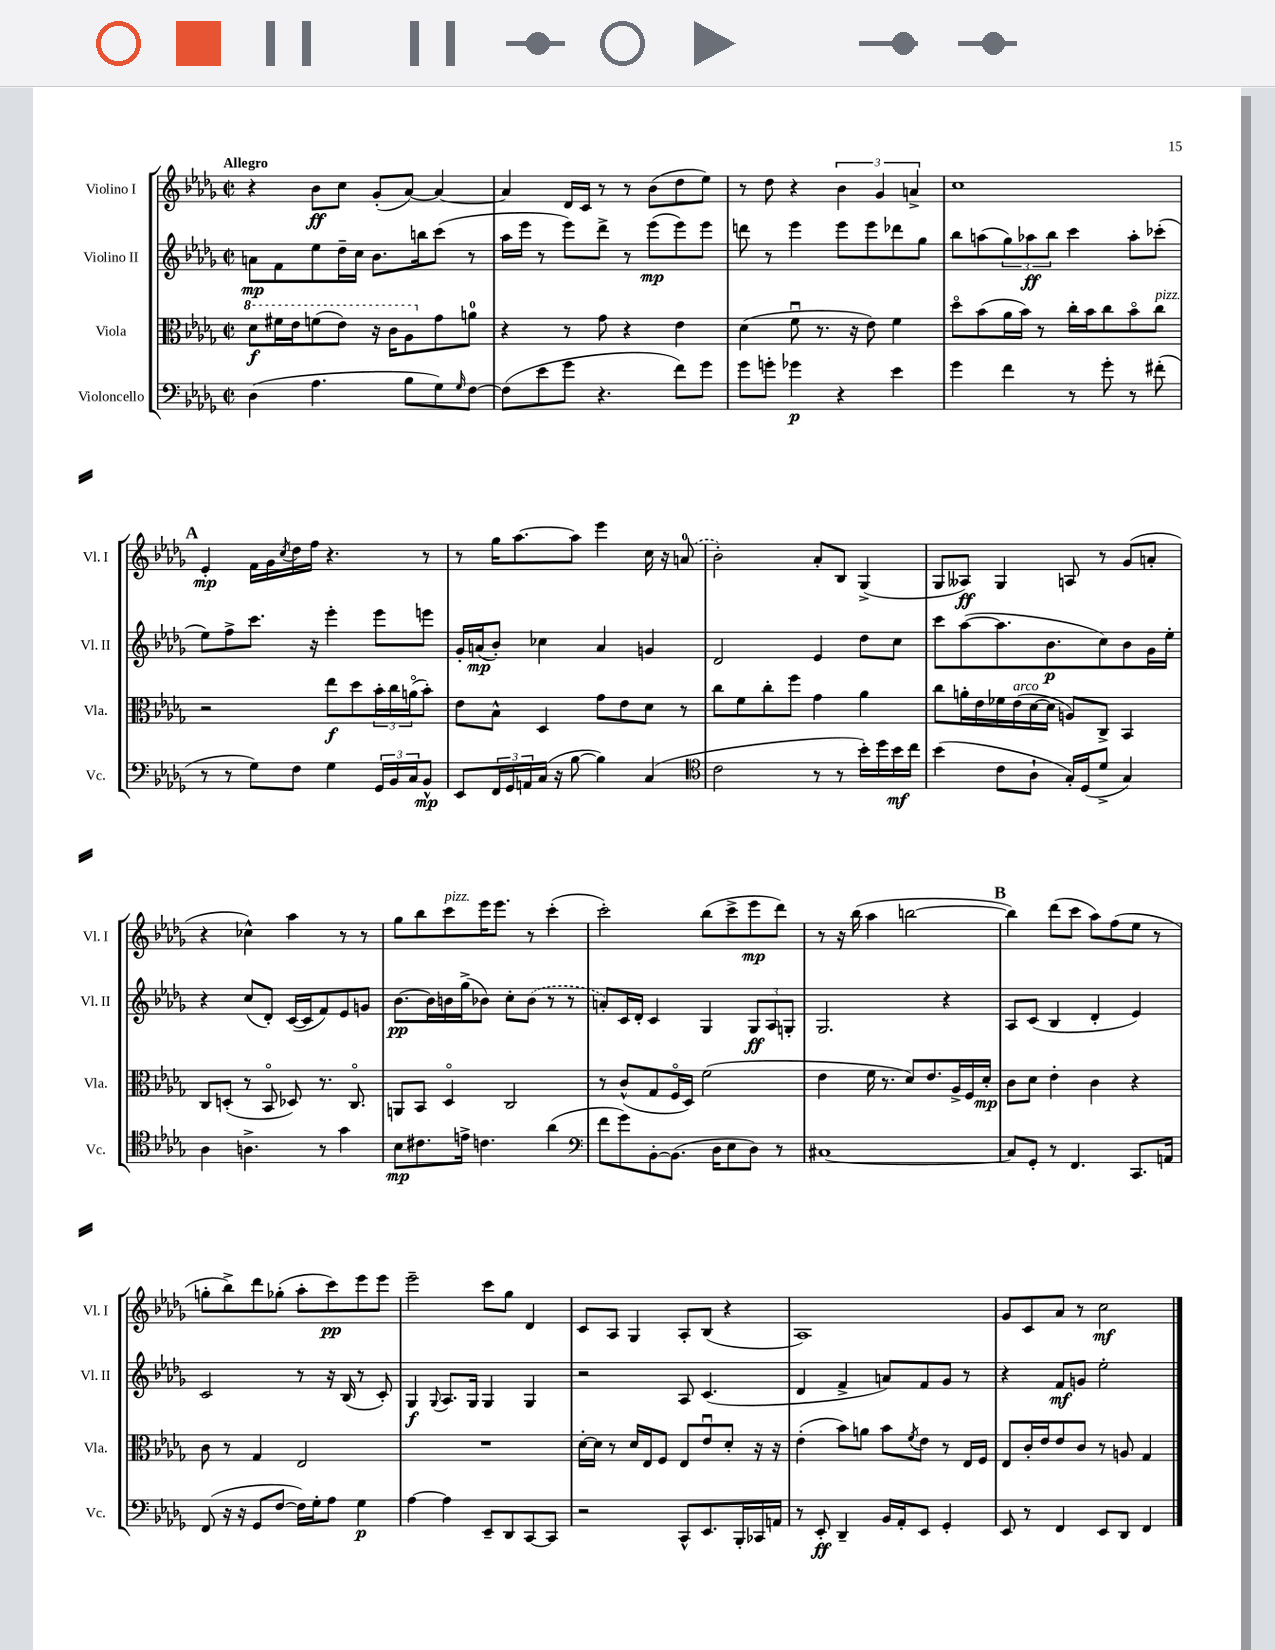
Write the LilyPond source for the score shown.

<<
\new StaffGroup <<
\new Staff = "s0" \with { instrumentName = "Violino I" shortInstrumentName = "Vl. I" } {
    \clef treble \key des \major \defaultTimeSignature \time 2/2 \tempo "Allegro"
    r4 bes'8\ff c''8 ges'8-.( aes'8~) aes'4~ |
    aes'4 des'16 c'16 r8 r8 bes'8( des''8 ees''8) |
    r8 des''8 r4 \tuplet 3/2 { bes'4 ges'4 a'4-> } |
    c''1 |
    \mark \markup { \bold "A" } ees'4-.\mp f'16 ges'16 \acciaccatura { c''8 } des''16 f''16 r4. r8 |
    r8 ges''16 aes''8.~ aes''8 ees'''4 c''16 r16 \once \slurDashed a'8-0( |
    bes'2-.) aes'8-. bes8 ges4->( |
    ges8 aeses8\ff) ges4 a8 r8 ges'8( a'8-. |
    r4 ces''4-^) aes''4 r8 r8 |
    ges''8 bes''8 c'''8^\markup { \italic "pizz." } ees'''16 ees'''8. r8 c'''4-.( |
    c'''2-.) bes''8( c'''8-> ees'''8\mp des'''8) |
    r8 r16 bes''16( aes''4 b''2~ |
    \mark \markup { \bold "B" } b''4) des'''8( c'''8 aes''8) f''8( ees''8 r8 |
    g''8-. bes''8->) des'''8 ges''8-.( aes''8-. c'''8\pp) ees'''8 ees'''8 |
    ees'''2-- c'''8 ges''8 des'4 |
    c'8 aes8 ges4 aes8-. bes8( r4 |
    aes1) |
    ges'8 c'8 aes'8 r8 c''2\mf \bar "|." |
}
\new Staff = "s1" \with { instrumentName = "Violino II" shortInstrumentName = "Vl. II" } {
    \clef treble \key des \major \defaultTimeSignature \time 2/2
    a'8\mp f'8 ees''8 des''16-- c''16 bes'8. b''16 c'''8( r8 |
    aes''16 ees'''16 r8 ees'''8) des'''8-> r8 ees'''8\mp( ees'''8) ees'''8 |
    d'''8 r8 ees'''4 ees'''8 ees'''8 des'''8 ges''8 |
    bes''8 a''8( \tuplet 3/2 { ges''8) aes''8\ff bes''8 } c'''4 aes''8-. ces'''8-.( |
    \mark \markup { \bold "A" } ees''8) f''8-> c'''8. r16 ees'''4-. ees'''8 e'''8 |
    ges'16-. a'16\mp( bes'8-.) ces''4 a'4 g'4 |
    des'2 ees'4 des''8 c''8 |
    c'''8 aes''8~( aes''8. bes'8.\p c''8) bes'8 ges'16 ees''16-. |
    r4 c''8( des'8-.) c'16~( c'16 f'8) ees'8 g'8 |
    bes'8.~\pp bes'16 b'16 ges''16->( bes'8) c''8-. \once \slurDashed bes'8( r8 r8 |
    a'8-.) c'16 des'16-. c'4 ges4 \tuplet 3/2 { ges8\ff aes8 g8-. } |
    ges2. r4 |
    \mark \markup { \bold "B" } aes8 c'8( bes4 des'4-. ees'4) |
    c'2 r8 r16 bes16( r8 c'8-.) |
    ges4\f \appoggiatura { ges8 } aes8. ges16 ges4 ges4 |
    r2 aes8 c'4.( |
    des'4 f'4-> a'8) f'8 ges'8 r8 |
    r4 f'8\mf g'8 ees''2-. \bar "|." |
}
\new Staff = "s2" \with { instrumentName = "Viola" shortInstrumentName = "Vla." } {
    \clef alto \key des \major \defaultTimeSignature \time 2/2
    \ottava #1 des''8\f fis''16 ees''16 f''8( ees''8) r16 c''16 aes'8 \ottava #0 ges'8 a'8-0 |
    r4 r8 ges'8 r4 ees'4 |
    des'4( f'8\downbow r8. r16 ees'8) f'4 |
    des''8\flageolet bes'8( aes'16 bes'16) r8 c''16-. bes'16 c''8 bes'8\flageolet c''8^\markup { \italic "pizz." } |
    \mark \markup { \bold "A" } r2 ees''8\f des''8 \tuplet 3/2 { bes'16-. c''16 a'16\flageolet( } bes'8-.) |
    ees'8 bes8-^ des4 ges'8 ees'8 des'8 r8 |
    c''8 f'8 c''8-. f''8 ges'4 aes'4 |
    c''8 a'16-. ees'16 fes'16 ees'16^\markup { \italic "arco" }( des'16~ des'16 a8) c8-> bes,4 |
    c8 d8-.( r8 bes,8\flageolet des8) r8. c8.\flageolet |
    a,8 bes,8 des4\flageolet c2 |
    r8 c'8-^( ges8 f16\flageolet des16) f'2( |
    ees'4 f'16 r8. des'8) ees'8. aes16-> f16 des'16-.\mp |
    \mark \markup { \bold "B" } c'8 des'8 ees'4-. c'4 r4 |
    c'8 r8 ges4 ees2 |
    R1 |
    des'16~-. des'16 r8 des'16 ees16 f8 ees8 ees'8\downbow des'8-. r16 r16 |
    ees'4-.( bes'8) a'8 bes'8 \acciaccatura { f'8 } ees'8 r8 ees16 f16 |
    ees8 c'16-. ees'16 ees'8 c'8 r8 a8 ges4 \bar "|." |
}
\new Staff = "s3" \with { instrumentName = "Violoncello" shortInstrumentName = "Vc." } {
    \clef bass \key des \major \defaultTimeSignature \time 2/2
    des4( aes4. bes8 ges8) \grace { ges16 } f8~ |
    f8( ees'8 ges'8 r4. f'8) ges'8 |
    ges'8 g'8-. ges'4\p r4 ees'4 |
    ges'4 f'4 r8 ges'8-. r8 fis'8-.( |
    \mark \markup { \bold "A" } r8 r8 ges8) f8 ges4 \tuplet 3/2 { ges,16 bes,16 c16 } bes,8-^\mp |
    ees,8 \tuplet 3/2 { f,16 ges,16 a,16 } c16( r16 bes8~ bes4) c4( |
    \clef tenor c'2 r8 r8 bes'16-.) des''16 bes'16\mf c''16 |
    bes'4( c'8 aes8-! ges16-.) des16( des'8-> ges4) |
    aes4 a4.-> r8 ges'4 |
    bes8\mp cis'8. e'16-> c'4. aes'4( |
    \clef bass f'8 ges'8) bes,8~-. bes,8.( des16 ees8 des8) r8 |
    cis1~ |
    \mark \markup { \bold "B" } cis8 ges,8-. r8 f,4. c,8. a,16 |
    f,8( r16 r16 ges,8 f8~ f16) ges16-. aes8 ges4\p |
    aes4~ aes4 ees,8-- des,8 c,8~ c,8 |
    r2 c,8-^ ees,8. bes,,16-. ces,16 a,16 |
    r8 ees,8-.\ff des,4-- bes,16 aes,16-. ees,8 ges,4-. |
    ees,8 r8 f,4 ees,8 des,8 f,4 \bar "|." |
}
>>
>>
\layout { \context { \Score \remove "Bar_number_engraver" } }
